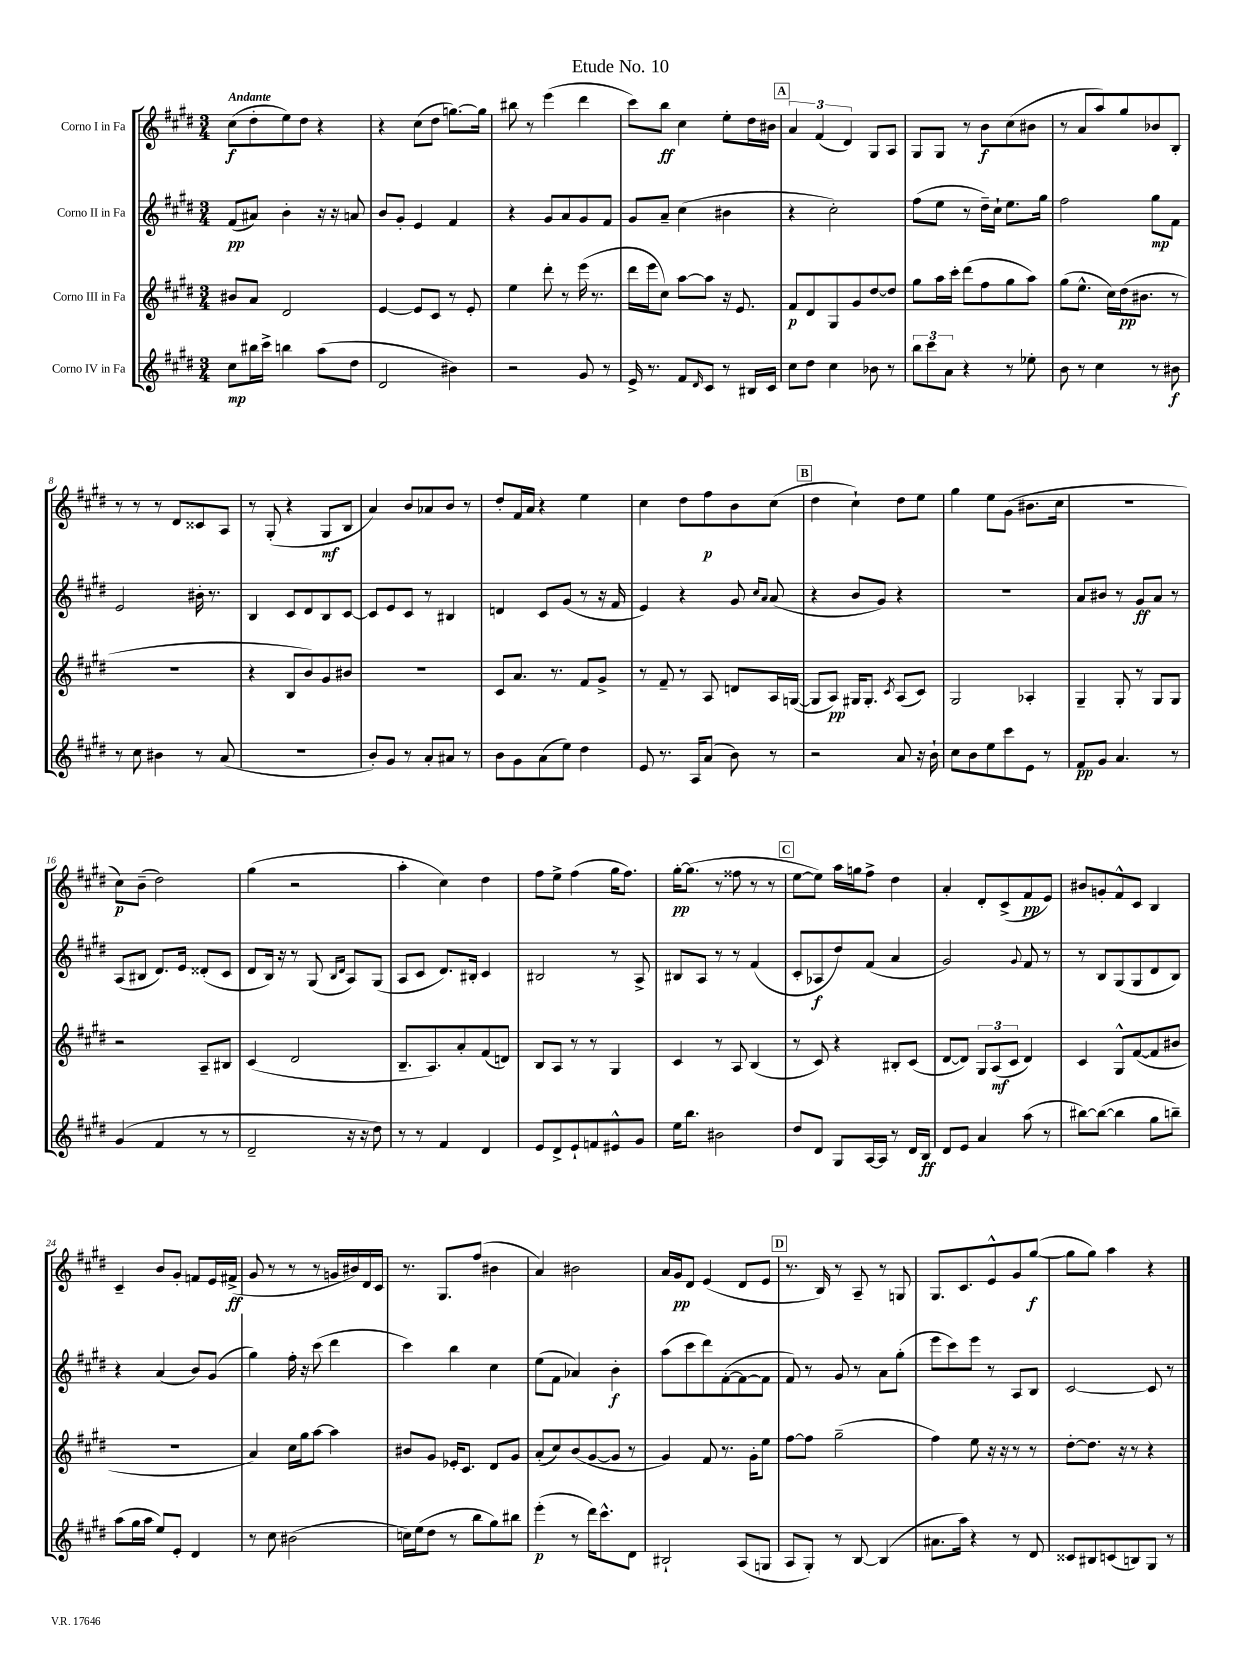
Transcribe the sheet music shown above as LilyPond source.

\header { title = "Etude No. 10" }
<<
\new StaffGroup <<
\new Staff = "s0" \with { instrumentName = "Corno I in Fa" } {
    \clef treble \key e \major \numericTimeSignature \time 3/4 \tempo "Andante"
    cis''8\f( dis''8-. e''8) dis''8 r4 |
    r4 cis''8( dis''8 g''8.~) g''16 |
    bis''8 r8 e'''4( dis'''4 |
    cis'''8) b''8\ff cis''4 e''8-. dis''16 bis'16 |
    \mark \markup { \box "A" } \tuplet 3/2 { a'4 fis'4( dis'4) } gis8 a8 |
    gis8 gis8 r8 b'8\f cis''8( bis'8 |
    r8 a'8 a''8) gis''8 bes'8 b8-. |
    r8 r8 r8 dis'8 cisis'8 a8 |
    r8 gis8-.( r4 gis8\mf b8 |
    a'4) b'8 aes'8 b'8 r8 |
    dis''8-. fis'16 a'16 r4 e''4 |
    cis''4 dis''8 fis''8\p b'8 cis''8( |
    \mark \markup { \box "B" } dis''4 cis''4-!) dis''8 e''8 |
    gis''4 e''8 gis'8( bis'8. cis''16 |
    R2. |
    cis''8\p) b'8--( dis''2) |
    gis''4( r2 |
    a''4-. cis''4) dis''4 |
    fis''8 e''8-> fis''4( gis''16 fis''8.) |
    gis''16~-.\pp gis''8.( r8 fisis''8 r8 r8 |
    \mark \markup { \box "C" } e''8~ e''8) a''16 g''16 fis''8-> dis''4 |
    a'4-. dis'8-. cis'8->( fis'8\pp e'8) |
    bis'8 g'8-. fis'8-^ cis'8 b4 |
    cis'4-- b'8 gis'8-. f'8 e'16 fis'16->\ff( |
    gis'8 r8 r8 r8 g'16 bis'16) dis'16 cis'16 |
    r8. gis8. fis''8( bis'4 |
    a'4) bis'2 |
    a'16 gis'16\pp dis'8 e'4( dis'8 e'8 |
    \mark \markup { \box "D" } r8. b16) r8 a8-- r8 g8 |
    gis8. cis'8. e'8-^ gis'8 gis''8~\f( |
    gis''8 gis''8) a''4 r4 \bar "|." |
}
\new Staff = "s1" \with { instrumentName = "Corno II in Fa" } {
    \clef treble \key e \major \numericTimeSignature \time 3/4
    fis'8\pp( ais'8) b'4-. r16 r16 a'8 |
    b'8 gis'8-. e'4 fis'4 |
    r4 gis'8 a'8 gis'8 fis'8 |
    gis'8 a'8-- cis''4( bis'4 |
    \mark \markup { \box "A" } r4 cis''2-.) |
    fis''8( e''8 r8 dis''16--) cis''16-! e''8. gis''16 |
    fis''2 gis''8\mp fis'8 |
    e'2 bis'16-. r8. |
    b4 cis'8 dis'8 b8 cis'8~ |
    cis'8 e'8 cis'8 r8 bis4 |
    d'4 cis'8 gis'8( r8 r16 fis'16 |
    e'4) r4 gis'8 \grace { cis''16 a'16 } a'8( |
    \mark \markup { \box "B" } r4 b'8 gis'8) r4 |
    R2. |
    a'8 bis'8 r8 gis'8\ff a'8 r8 |
    a8( bis8 dis'8.) e'16 disis'8-.( cis'8 |
    dis'8 b16) r16 r8 gis8( \grace { b16 dis'16 } a8) gis8( |
    a8 cis'8 dis'8.) bis16-. cis'4 |
    bis2 r8 a8-> |
    bis8 a8 r8 r8 fis'4( |
    \mark \markup { \box "C" } cis'8-. aes8\f dis''8) fis'8( a'4 |
    gis'2) \appoggiatura { gis'8 } fis'8 r8 |
    r8 b8 gis8( gis8 dis'8 b8) |
    r4 a'4( b'8) gis'8( |
    gis''4) fis''16-. r16 cis'''8( dis'''4 |
    cis'''4) b''4 cis''4 |
    e''8( fis'8 aes'4) b'4-.\f |
    a''8( cis'''8 dis'''8) fis'8~-.( fis'8~ fis'8 |
    \mark \markup { \box "D" } fis'8) r8 gis'8 r8 a'8 gis''8-.( |
    e'''8 cis'''8) e'''8 r8 a8 b8 |
    cis'2~ cis'8 r8 \bar "|." |
}
\new Staff = "s2" \with { instrumentName = "Corno III in Fa" } {
    \clef treble \key e \major \numericTimeSignature \time 3/4
    bis'8 a'8 dis'2 |
    e'4~ e'8 cis'8 r8 e'8-. |
    e''4 dis'''8-. r8 e'''16( r8. |
    dis'''16 e'''16 cis''8) a''8~ a''8 r16 e'8. |
    \mark \markup { \box "A" } fis'8\p dis'8 gis8 gis'8 dis''8~ dis''8 |
    gis''8 a''16 cis'''16-. dis'''8( fis''8 gis''8 a''8) |
    gis''8( e''8.-^ cis''16) dis''16\pp( bis'8. r8 |
    R2. |
    r4 b8 b'8) gis'8 bis'8 |
    R2. |
    cis'8 a'8. r8. fis'8 gis'8-> |
    r8 fis'8-- r8 a8 d'8 a16 g16~( |
    \mark \markup { \box "B" } g8 a8\pp) gis16 gis8.-. \acciaccatura { cis'8 } a8( cis'8) |
    gis2 aes4-. |
    gis4-- gis8-. r8 gis8 gis8 |
    r2 a8-- bis8 |
    cis'4( dis'2 |
    b8.-- a8.) a'8-. fis'8( d'8) |
    b8 a8 r8 r8 gis4 |
    cis'4 r8 a8 b4( |
    \mark \markup { \box "C" } r8 cis'8) r4 bis8-. cis'8( |
    dis'8~ dis'8) \tuplet 3/2 { gis8 a8\mf( cis'8 } dis'4) |
    cis'4 gis8-^ fis'8~( fis'8 bis'8 |
    R2. |
    a'4) cis''16 gis''16 a''8~ a''4 |
    bis'8 gis'8 ees'16-. cis'8. dis'8 gis'8 |
    a'8-.( cis''8) b'8( gis'8~ gis'8 r8 |
    gis'4) fis'8 r8. gis'16-. e''8 |
    \mark \markup { \box "D" } fis''8~ fis''8 gis''2--( |
    fis''4) e''8 r16 r16 r8 r8 |
    dis''8~-. dis''8. r16 r8 r4 \bar "|." |
}
\new Staff = "s3" \with { instrumentName = "Corno IV in Fa" } {
    \clef treble \key e \major \numericTimeSignature \time 3/4
    cis''8\mp bis''16 cis'''16-> b''4 a''8( dis''8 |
    dis'2 bis'4) |
    r2 gis'8 r8 |
    e'16-> r8. fis'8 \grace { dis'16 } cis'8 r8 bis16 cis'16 |
    \mark \markup { \box "A" } cis''8 dis''8 cis''4 bes'8 r8 |
    \tuplet 3/2 { b''8 cis'''8 a'8 } r4 r8 ees''8-. |
    b'8 r8 cis''4 r8 bis'8\f |
    r8 cis''8 bis'4 r8 a'8( |
    R2. |
    b'8-.) gis'8 r8 a'8-. ais'8 r8 |
    b'8 gis'8 a'8( e''8) dis''4 |
    e'8 r8. a16 a'8( b'8) r8 |
    \mark \markup { \box "B" } r2 a'8 r16 b'16-! |
    cis''8 b'8 e''8 cis'''8 e'8 r8 |
    fis'8\pp gis'8 a'4. r8 |
    gis'4( fis'4 r8 r8 |
    dis'2-- r16 r16 dis''8) |
    r8 r8 fis'4 dis'4 |
    e'8 dis'8-> e'8-! f'8 eis'8-^ gis'8 |
    e''16 b''8. bis'2 |
    \mark \markup { \box "C" } dis''8 dis'8 gis8 a16~ a16 r8 dis'16 b16\ff |
    dis'8 e'8 a'4 a''8( r8 |
    bis''8~) bis''8~( bis''4 gis''8 b''8--) |
    a''8( gis''16 a''16 e''8) e'8-. dis'4 |
    r8 cis''8 bis'2( |
    c''16) e''16( dis''8 r8 b''8 gis''8) bis''8 |
    e'''4-.\p( r8 dis'''16) cis'''8.-^ dis'8 |
    bis2-! a8( g8 |
    \mark \markup { \box "D" } a8 gis8-.) r8 b8~ b4( |
    ais'8. a''16) r4 r8 dis'8 |
    cisis'8 bis8 c'8( b8) gis8 r8 \bar "|." |
}
>>
>>
